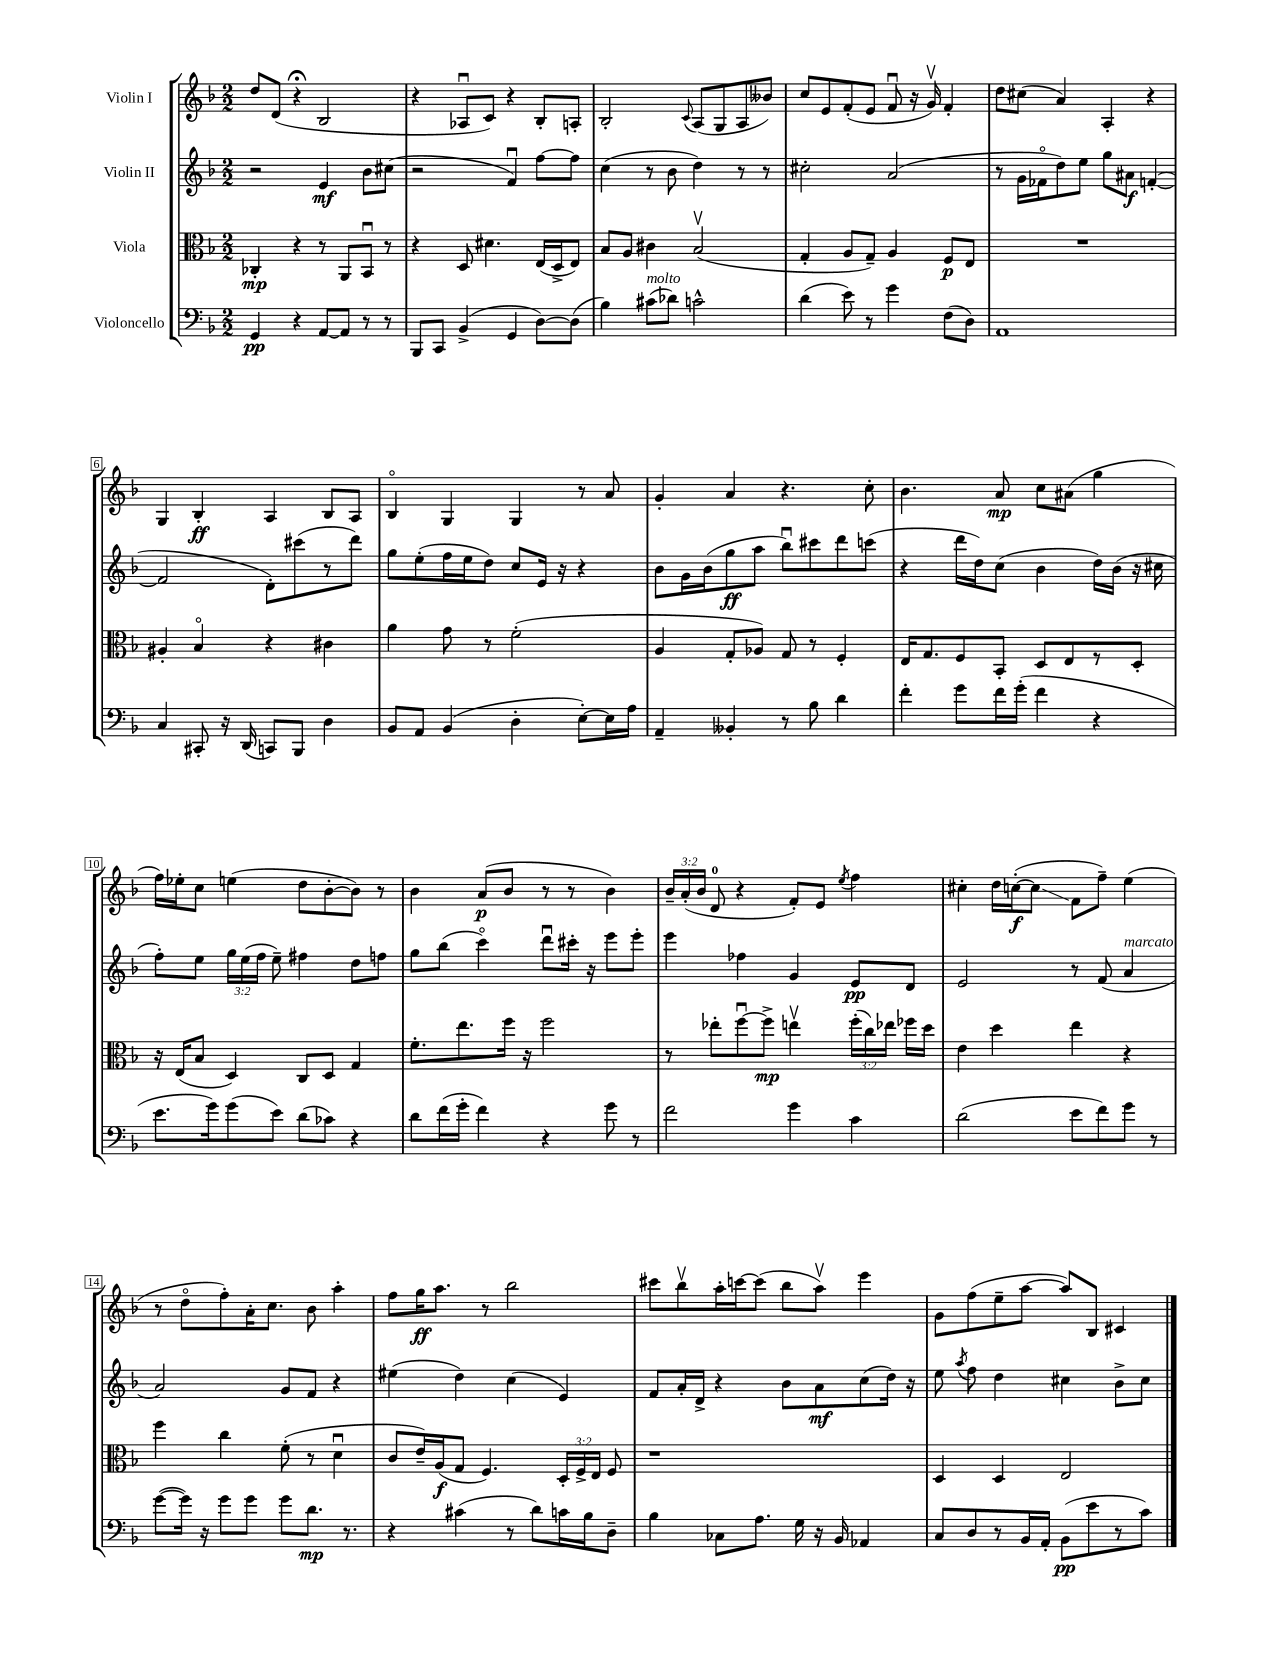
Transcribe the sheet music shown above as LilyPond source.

<<
\new StaffGroup <<
\new Staff = "s0" \with { instrumentName = "Violin I" } {
    \clef treble \key f \major \numericTimeSignature \time 2/2 \override Staff.TupletNumber.text = #tuplet-number::calc-fraction-text
    \autoBeamOff d''8[ d'8]( r4\fermata bes2 |
    r4 aes8[\downbow c'8]) r4 bes8[-. a8]-. |
    bes2-. \appoggiatura { c'8 } a8[( g8 a8 beses'8]) |
    c''8[ e'8 f'8-.( e'8] f'8\downbow r16 g'16\upbow) f'4-. |
    d''8[ cis''8]( a'4) a4-. r4 |
    g4 bes4-.\ff a4 bes8[ a8] |
    bes4\flageolet g4 g4 r8 a'8 |
    g'4-. a'4 r4. c''8-. |
    bes'4. a'8\mp c''8[ ais'8]( g''4 |
    f''16[) ees''16-. c''8] e''4( d''8[ bes'8~-. bes'8]) r8 |
    bes'4 a'8[\p( bes'8] r8 r8 bes'4) |
    \tuplet 3/2 { bes'16[-- a'16-.( bes'16] } d'8-0 r4 f'8[-.) e'8] \acciaccatura { e''8 } f''4 |
    cis''4-. d''16[ c''16~-.\f( c''8]\glissando f'8[ f''8]--) e''4( |
    r8 d''8[\flageolet f''8-.) a'16-. c''8.] bes'8 a''4-. |
    f''8[ g''16\ff a''8.] r8 bes''2 |
    cis'''8[ bes''8\upbow a''16-. c'''16~ c'''8]( bes''8[ a''8]\upbow) e'''4 |
    g'8[ f''8( e''8-- a''8]~ a''8[) bes8] cis'4 \bar "|." |
}
\new Staff = "s1" \with { instrumentName = "Violin II" } {
    \clef treble \key f \major \numericTimeSignature \time 2/2 \override Staff.TupletNumber.text = #tuplet-number::calc-fraction-text
    \autoBeamOff r2 e'4\mf bes'8[ cis''8]( |
    r2 f'4\downbow) f''8[~ f''8] |
    c''4( r8 bes'8 d''4) r8 r8 |
    cis''2-. a'2( |
    r8 g'16[ fes'16\flageolet d''8) e''8] g''8[ ais'8]\f f'4~-.( |
    f'2 d'8[-.) cis'''8( r8 d'''8]) |
    g''8[ e''8-.( f''16 e''16 d''8]) c''8[ e'16] r16 r4 |
    bes'8[ g'16 bes'16( g''8\ff a''8] bes''8[\downbow) cis'''8 d'''8 c'''8]( |
    r4 d'''16[ d''16) c''8]( bes'4 d''16[) bes'16]( r16 cis''16 |
    f''8[-.) e''8] \tuplet 3/2 { g''16[ e''16( f''16] } e''8--) fis''4 d''8[ f''8] |
    g''8[ bes''8]( c'''4\flageolet) d'''8[\downbow cis'''16]-. r16 e'''8[ e'''8]-. |
    e'''4 fes''4 g'4 e'8[\pp d'8] |
    e'2 r8 f'8( a'4^\markup { \italic "marcato" } |
    a'2) g'8[ f'8] r4 |
    eis''4( d''4) c''4( e'4) |
    f'8[ a'16-. d'16]-> r4 bes'8[ a'8\mf c''8( d''16]) r16 |
    e''8 \acciaccatura { a''8 } f''8 d''4 cis''4 bes'8[-> cis''8] \bar "|." |
}
\new Staff = "s2" \with { instrumentName = "Viola" } {
    \clef alto \key f \major \numericTimeSignature \time 2/2 \override Staff.TupletNumber.text = #tuplet-number::calc-fraction-text
    \autoBeamOff ces4-.\mp r4 r8 a,8[ bes,8]\downbow r8 |
    r4 d8 dis'4. e16[( d16-> e8]) |
    bes8[ a8] cis'4 bes2\upbow( |
    g4-. a8[ g8]--) a4 f8[\p e8] |
    R1 |
    ais4-. bes4\flageolet r4 cis'4 |
    a'4 g'8 r8 f'2-.( |
    a4 g8[-. aes8]) g8 r8 f4-. |
    e16[ g8. f8 bes,8]-. d8[ e8 r8 d8]-. |
    r16 e16[( bes8] d4) c8[ d8] g4 |
    f'8.[-. e''8. f''16] r16 f''2 |
    r8 ees''8[-. f''8~\downbow f''8]->\mp e''4\upbow \tuplet 3/2 { f''16[-.( c''16) ees''16] } fes''16[ d''16] |
    e'4 d''4 e''4 r4 |
    f''4 c''4 f'8-.( r8 d'4\downbow |
    c'8[ e'16--) a16\f( g8] f4.) \tuplet 3/2 { d16[-. f16-> e16] } f8 |
    r1 |
    d4 d4 e2 \bar "|." |
}
\new Staff = "s3" \with { instrumentName = "Violoncello" } {
    \clef bass \key f \major \numericTimeSignature \time 2/2
    \autoBeamOff g,4\pp r4 a,8[~ a,8] r8 r8 |
    bes,,8[ c,8] bes,4->( g,4 d8[~) d8]( |
    bes4) cis'8[^\markup { \italic "molto" }( des'8]) c'2-^ |
    d'4( e'8) r8 g'4 f8[( d8]) |
    a,1 |
    c4 cis,8-. r16 d,16( c,8[) bes,,8] d4 |
    bes,8[ a,8] bes,4( d4-. e8[~-.) e16 a16] |
    a,4-- beses,4-. r8 bes8 d'4 |
    f'4-. g'8[ f'16 g'16]-.( f'4 r4 |
    e'8.[ g'16) g'8( e'8]) d'8[( ces'8]) r4 |
    d'8[ f'16( g'16]-. f'4) r4 g'8 r8 |
    f'2 g'4 c'4 |
    d'2( e'8[ f'8) g'8] r8 |
    g'8[~( g'16]) r16 g'8[ g'8] g'8[ d'8.]\mp r8. |
    r4 cis'4( r8 d'8[) c'16 bes16 d8]-- |
    bes4 ces8[ a8.] g16 r16 bes,16 aes,4 |
    c8[ d8 r8 bes,16 a,16]-. bes,8[\pp( e'8 r8 c'8]) \bar "|." |
}
>>
>>
\layout { \context { \Score \override BarNumber.stencil = #(make-stencil-boxer 0.1 0.3 ly:text-interface::print) } }
